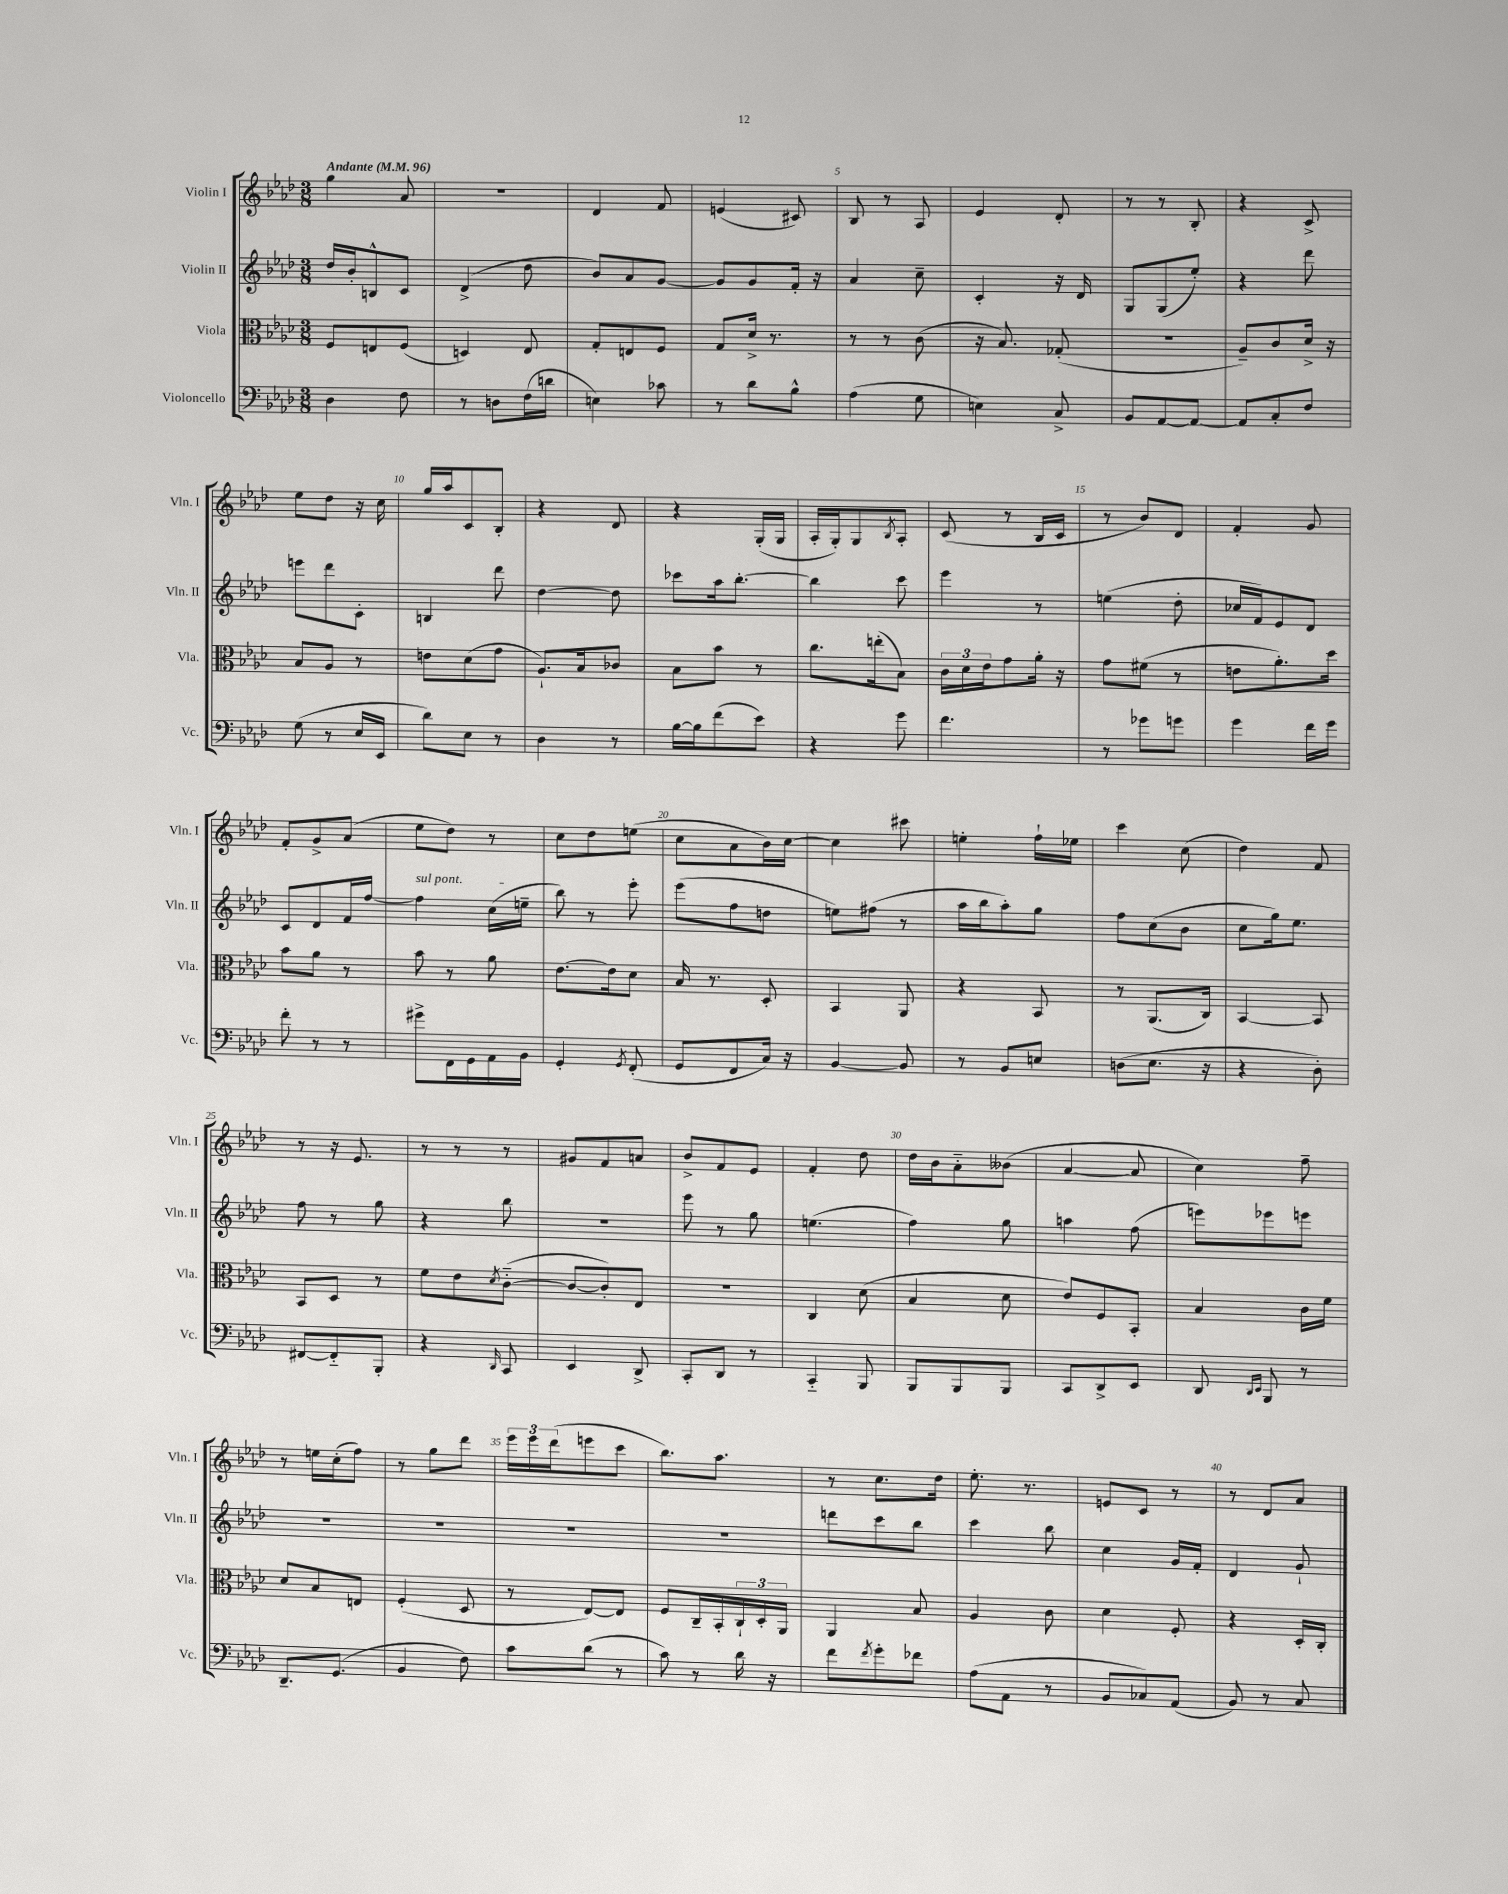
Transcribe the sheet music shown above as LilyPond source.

<<
\new StaffGroup <<
\new Staff = "s0" \with { instrumentName = "Violin I" shortInstrumentName = "Vln. I" } {
    \clef treble \key aes \major \numericTimeSignature \time 3/8 \tempo "Andante" 4 = 96
    g''4 aes'8 |
    R4. |
    des'4 f'8 |
    e'4( cis'8) |
    bes8 r8 aes8 |
    ees'4 des'8-. |
    r8 r8 bes8-. |
    r4 c'8-> |
    ees''8 des''8 r16 c''16 |
    g''16 aes''16 c'8 bes8-. |
    r4 des'8 |
    r4 g16-.( g16 |
    aes16-. g16-.) g8 \acciaccatura { bes8 } aes8-. |
    c'8( r8 bes16 c'16 |
    r8 bes'8) des'8 |
    f'4-. g'8 |
    f'8-. g'8-> aes'8( |
    ees''8 des''8) r8 |
    c''8 des''8 e''8( |
    c''8 aes'8 bes'16) c''16~ |
    c''4 cis'''8 |
    e''4-. f''16-! ees''16 |
    c'''4 c''8( |
    des''4) f'8 |
    r8 r16 ees'8. |
    r8 r8 r8 |
    gis'8 f'8 a'8 |
    bes'8-> f'8 ees'8 |
    f'4-. des''8 |
    des''16 bes'16 aes'8-_ beses'8( |
    aes'4~ aes'8 |
    c''4) f''8-- |
    r8 e''16 c''16-.( f''8) |
    r8 g''8 des'''8 |
    \tuplet 3/2 { ees'''16 ees'''16 des'''16( } e'''8 c'''8 |
    bes''8.) aes''8. |
    r8 c''8. des''16 |
    ees''8.-. r8. |
    e'8 c'8 r8 |
    r8 des'8 aes'8 \bar "|." |
}
\new Staff = "s1" \with { instrumentName = "Violin II" shortInstrumentName = "Vln. II" } {
    \clef treble \key aes \major \numericTimeSignature \time 3/8
    des''16 bes'16-. b8-^ c'8 |
    des'4->( des''8 |
    bes'8) aes'8 g'8~ |
    g'8 g'8 f'16-. r16 |
    aes'4 c''8-- |
    c'4-. r16 des'16 |
    g8 g8( ees''8-.) |
    r4 des'''8 |
    e'''8 des'''8 c'8-. |
    b4 des'''8 |
    des''4~ des''8 |
    ces'''8 aes''16 bes''8.~-. |
    bes''4 c'''8 |
    ees'''4 r8 |
    e''4( des''8-. |
    ces''16 f'16) ees'8 des'8 |
    c'8 des'8 f'16 f''16~ |
    \once \override TextSpanner.bound-details.left.text = \markup { \italic "sul pont." } f''4\startTextSpan c''16( e''16-- |
    bes''8\stopTextSpan) r8 ees'''8-. |
    ees'''8( f''8 d''8 |
    e''8) fis''8( r8 |
    aes''16 bes''16 aes''8-.) g''8 |
    f''8 c''8( bes'8 |
    c''8 g''16) ees''8. |
    f''8 r8 g''8 |
    r4 bes''8 |
    R4. |
    ees'''8 r8 g''8 |
    e''4.( |
    f''4) g''8 |
    a''4 f''8( |
    e'''8) ees'''8 e'''8 |
    R4. |
    R4. |
    R4. |
    R4. |
    d'''8 c'''8 bes''8 |
    c'''4 bes''8 |
    c''4 g'16 f'16-. |
    des'4 g'8-! \bar "|." |
}
\new Staff = "s2" \with { instrumentName = "Viola" shortInstrumentName = "Vla." } {
    \clef alto \key aes \major \numericTimeSignature \time 3/8
    f8 e8 f8( |
    d4) ees8 |
    g8-. e8 f8 |
    g8 des'16-> r8. |
    r8 r8 c'8( |
    r16 bes8.) ges8-.( |
    R4. |
    aes8--) c'8 des'16-> r16 |
    bes8 aes8 r8 |
    e'8 des'8( g'8 |
    aes8.-!) bes16 ces'8 |
    bes8 bes'8 r8 |
    c''8. e''16-.( bes8) |
    \tuplet 3/2 { c'16 des'16 ees'16 } g'8 aes'16-. r16 |
    g'8 fis'8( r8 |
    e'8 aes'8.-.) des''16 |
    bes'8 aes'8 r8 |
    bes'8 r8 aes'8 |
    ees'8.~ ees'16 des'8 |
    bes16 r8. des8-. |
    bes,4 aes,8 |
    r4 bes,8 |
    r8 aes,8.( c16) |
    bes,4~ bes,8 |
    bes,8 des8 r8 |
    f'8 ees'8 \acciaccatura { des'8 } c'8~-_( |
    c'8~ c'8-.) ees8 |
    R4. |
    c4 des'8( |
    bes4 des'8 |
    ees'8) f8 bes,8-. |
    bes4 c'16 f'16 |
    des'8 bes8 e8 |
    f4-.( des8 |
    r8 ees8~) ees8 |
    f8 c16-- bes,16-. \tuplet 3/2 { c16-! des16-. aes,16 } |
    aes,4 bes8 |
    aes4 c'8 |
    des'4 f8-. |
    r4 des16-. c16-. \bar "|." |
}
\new Staff = "s3" \with { instrumentName = "Violoncello" shortInstrumentName = "Vc." } {
    \clef bass \key aes \major \numericTimeSignature \time 3/8
    des4 f8 |
    r8 d8 f16( d'16 |
    e4) ces'8 |
    r8 des'8 bes8-^ |
    aes4( g8 |
    e4) c8-> |
    bes,8 aes,8~ aes,8~ |
    aes,8 c8-. f8 |
    g8( r8 ees16 ees,16 |
    des'8) ees8 r8 |
    des4 r8 |
    bes16~ bes16 f'8( ees'8) |
    r4 g'8 |
    f'4. |
    r8 ges'8 g'8 |
    g'4 f'16 g'16 |
    f'8-. r8 r8 |
    gis'8-> f,16 g,16 aes,16 bes,16 |
    g,4-. \acciaccatura { g,8 } f,8-.( |
    g,8 f,8 c16) r16 |
    bes,4~ bes,8 |
    r8 bes,8 e8 |
    d8( ees8. r16 |
    r4 des8-.) |
    fis,8~ fis,8-_ bes,,8-. |
    r4 \grace { des,16 } c,8 |
    ees,4 des,8-> |
    c,8-. des,8 r8 |
    c,4-_ bes,,8 |
    bes,,8 bes,,8 bes,,8 |
    c,8 des,8-> ees,8 |
    des,8 \grace { des,16 ees,16 } bes,,8 r8 |
    des,8.-- g,8.( |
    bes,4 f8) |
    c'8 des'8( r8 |
    c'8) r8 des'16 r16 |
    f'8 \acciaccatura { f'8 } g'8-. fes'8 |
    aes8( aes,8 r8 |
    bes,8 ces8) aes,8( |
    bes,8) r8 c8 \bar "|." |
}
>>
>>
\layout { \context { \Score \override BarNumber.break-visibility = ##(#f #t #t) barNumberVisibility = #(every-nth-bar-number-visible 5) } }
